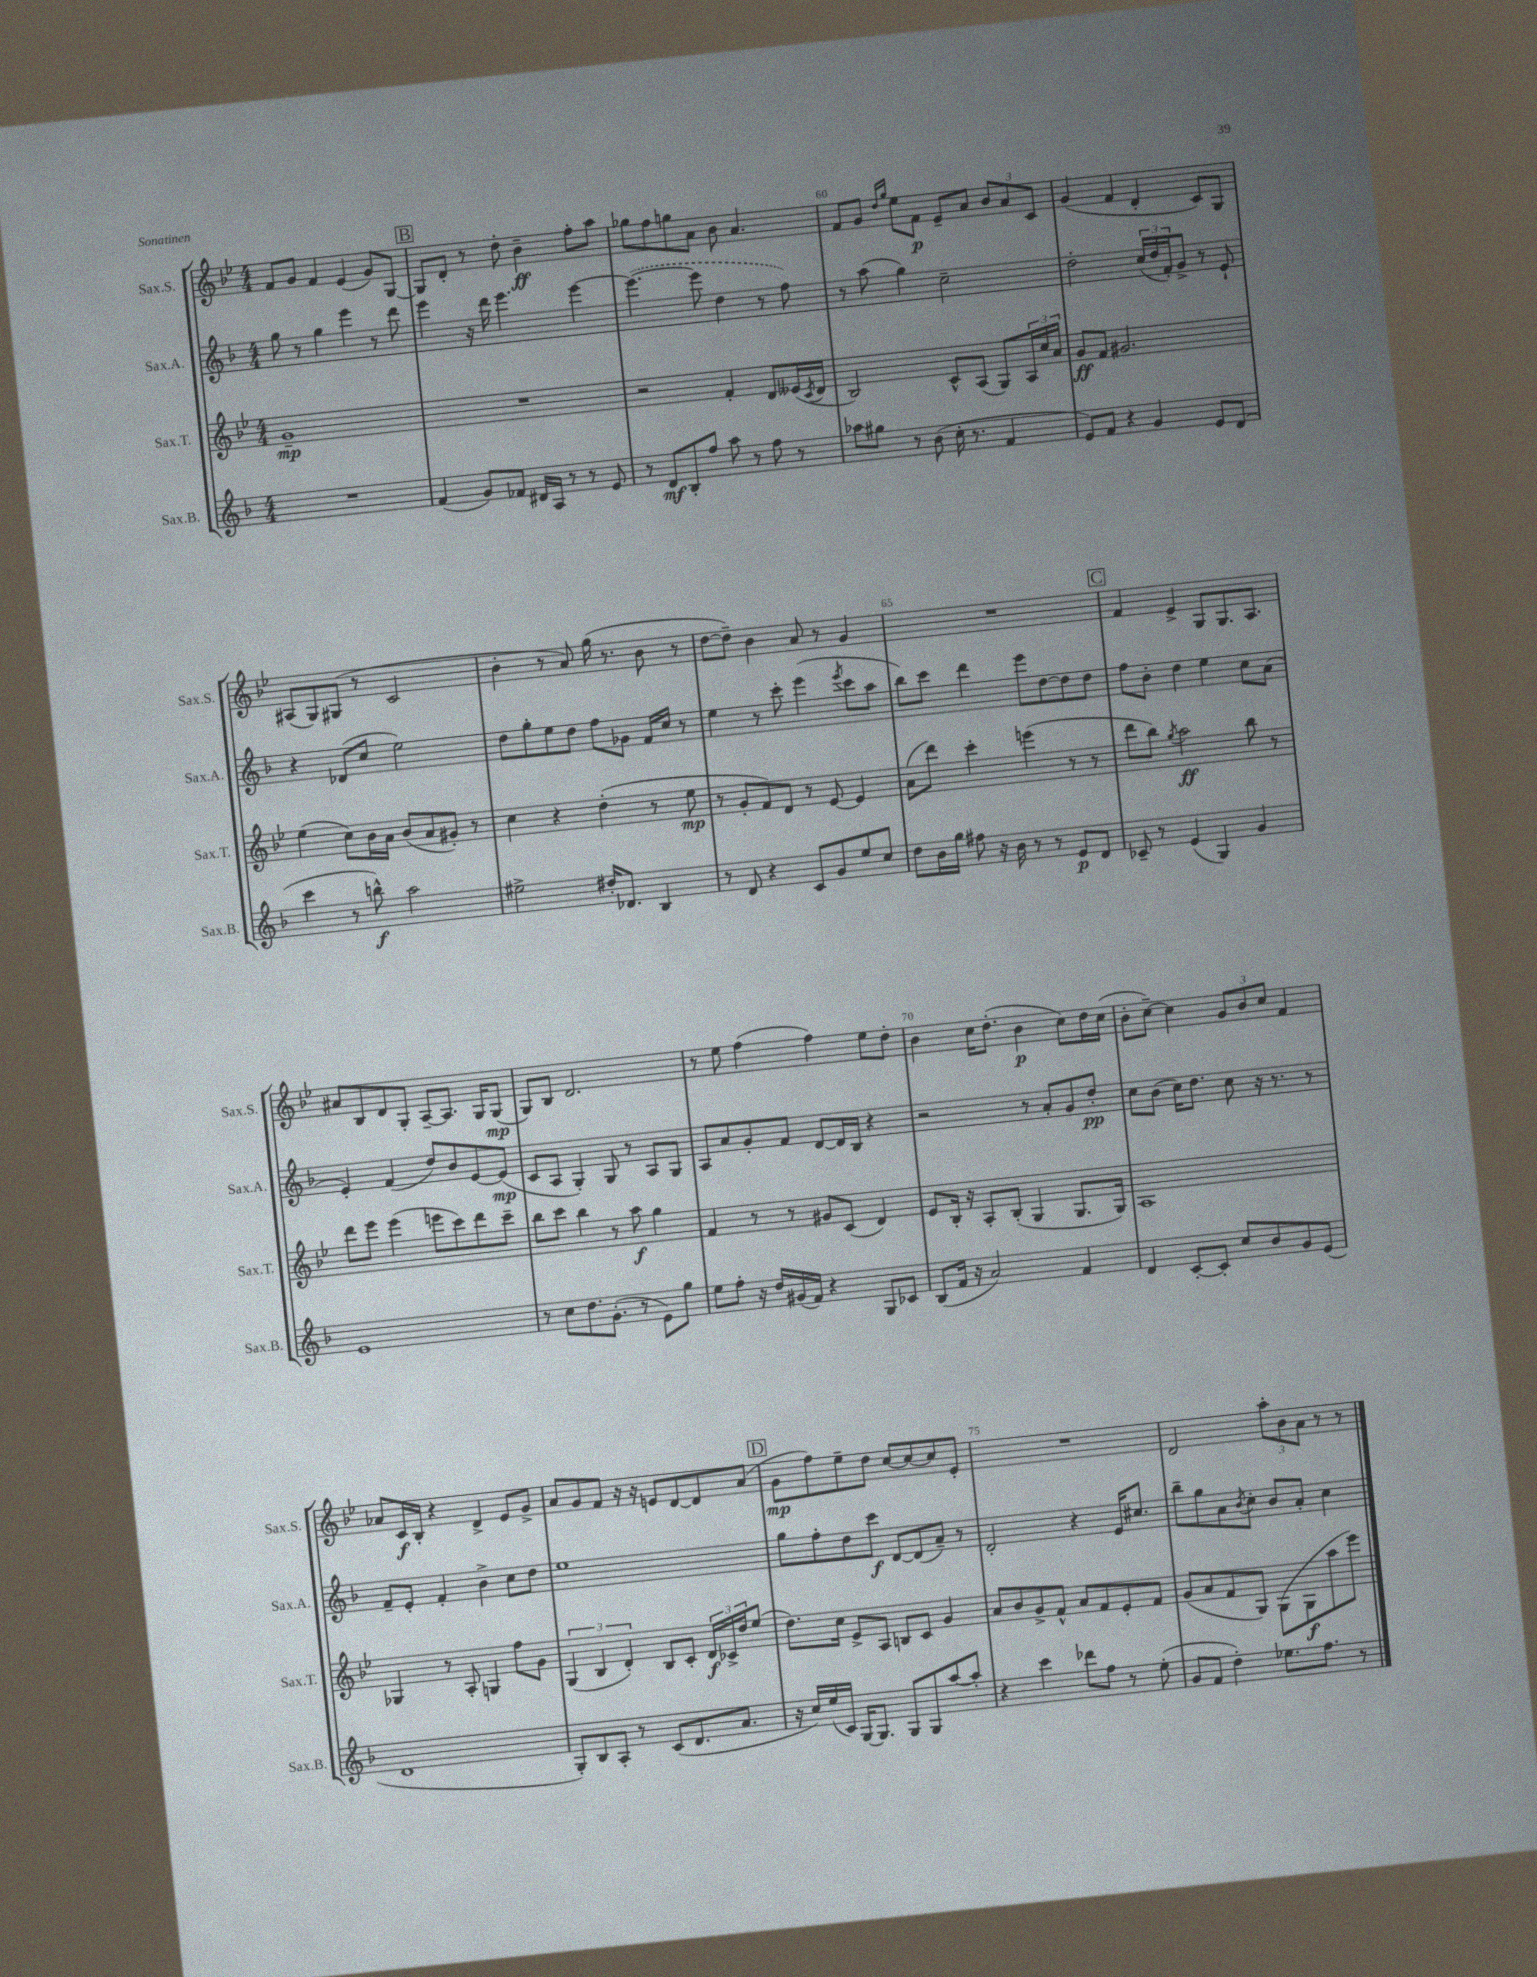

**kern	**dynam	**kern	**dynam	**kern	**dynam	**kern	**dynam
*part4	*part4	*part3	*part3	*part2	*part2	*part1	*part1
*staff4	*staff4	*staff3	*staff3	*staff2	*staff2	*staff1	*staff1
*I"Sax.B.	*	*I"Sax.T.	*	*I"Sax.A.	*	*I"Sax.S.	*
*I'Sax.B.	*	*I'Sax.T.	*	*I'Sax.A.	*	*I'Sax.S.	*
*clefG2	*	*clefG2	*	*clefG2	*	*clefG2	*
*k[b-]	*	*k[b-e-]	*	*k[b-]	*	*k[b-e-]	*
*M4/4	*	*M4/4	*	*M4/4	*	*M4/4	*
=57	=57	=57	=57	=57	=57	=57	=57
1r	.	1g~	mp	8gg\	.	8f/L	.
.	.	.	.	8r	.	8g/J	.
.	.	.	.	4gg\	.	4f/	.
.	.	.	.	4eee\	.	(4e-/	.
.	.	.	.	8r	.	8g/L)	.
.	.	.	.	8ddd\	.	[8G/J	.
!!LO:REH:place=s1:t=B
=58	=58	=58	=58	=58	=58	=58	=58
(4f/	.	1r	.	4eee\	.	8G/L]	.
.	.	.	.	.	.	8d'/J	.
8g/L)	.	.	.	16r	.	8r	.
.	.	.	.	16ddd\	.	.	.
8f-X/J	.	.	.	4.eee\	.	8dd'\	.
16d#X/LL	.	.	.	.	.	4b-~\	ff
16A/JJ	.	.	.	.	.	.	.
8r	.	.	.	.	.	.	.
8r	.	.	.	[4eee\	.	8ff'\L	.
8e/	.	.	.	.	.	8aa\J	.
=59	=59	=59	=59	=59	=59	=59	=59
8r	.	2r	.	(4.eee\_	.	8gg-X\L	.
8d/L	mf	.	.	.	.	8ff\	.
8B-'/	.	.	.	.	.	8ggn\	.
8ff/J	.	.	.	8eee\]	.	8a\J	.
8aa\	.	4f'/	.	4dd\	.	8b-\	.
8r	.	.	.	.	.	4.a/	.
8ff\	.	8d/L	.	8r	.	.	.
8r	.	(16e--X/L	.	8ff\)	.	.	.
.	.	8qc/	.	.	.	.	.
.	.	16d/JJ	.	.	.	.	.
=60	=60	=60	=60	=60	=60	=60	=60
8aa-X\L	.	2B-/)	.	8r	.	8f/L	.
8gg#X\J	.	.	.	(8aa\	.	8g/J	.
.	.	.	.	.	.	16qqdd/LL	.
.	.	.	.	.	.	16qqgg/JJ	.
8r	.	.	.	4gg\)	.	8ee-\L	.
(8b-\	.	.	.	.	.	8f\J	p
16cc'\	.	8c^^/L	.	2cc~\	.	8e-~/L	.
8.r	.	.	.	.	.	.	.
.	.	(8A/J	.	.	.	8a/J	.
4f/	.	8G/L)	.	.	.	12b-/L	.
.	.	.	.	.	.	12a/	.
.	.	24A/L	.	.	.	.	.
.	.	24cc/	.	.	.	12c/J	.
.	.	24a/JJ	.	.	.	.	.
=61	=61	=61	=61	=61	=61	=61	=61
8e/L)	.	8g/L	ff	2dd'\	.	(4g/	.
8f/J	.	8f/J	.	.	.	.	.
4r	.	2.g#X/	.	.	.	4f/	.
4g/	.	.	.	(24cc/LL	.	4d'/	.
.	.	.	.	24dd/	.	.	.
.	.	.	.	24f'/J)	.	.	.
.	.	.	.	8g^/J	.	.	.
8e/L	.	.	.	8r	.	8c/L)	.
(8d/J	.	.	.	8e`/	.	8G/J	.
!!LO:LB:g=z
=62	=62	=62	=62	=62	=62	=62	=62
4ccc\	.	(4ee-\	.	4r	.	(8A#X/L	.
.	.	.	.	.	.	8G/)	.
8r	.	8cc\L)	.	(8d-X/L	.	(8G#X/J	.
8bbn^^\)	f	16b-\L	.	8cc/J	.	8r	.
.	.	16a\JJ	.	.	.	.	.
2aa\	.	(8b-/L	.	2ee\)	.	2c/	.
.	.	8a/	.	.	.	.	.
.	.	8g#X'/J)	.	.	.	.	.
.	.	8r	.	.	.	.	.
=63	=63	=63	=63	=63	=63	=63	=63
2ee#X^\	.	4cc\	.	8dd\L	.	4b-'\	.
.	.	.	.	8gg'\	.	.	.
.	.	4r	.	8ee\	.	8r	.
.	.	.	.	8dd\J	.	8a/)	.
16dd#X'/KL	.	(4dd'\	.	8ff\L	.	(16gg\	.
8.d-X/J	.	.	.	.	.	8.r	.
.	.	.	.	8g-X\J	.	.	.
4B-/	.	8r	.	16f/LL	.	8b-\	.
.	.	.	.	16cc/JJ	.	.	.
.	.	8ee-\	mp	8r	.	8r	.
=64	=64	=64	=64	=64	=64	=64	=64
8r	.	8r	.	4ee\	.	[8dd\L	.
8d/	.	8g'/L	.	.	.	8dd~\J])	.
4r	.	8f/)	.	8r	.	4b-\	.
.	.	8d/J	.	8ccc'\	.	.	.
8c/L	.	8r	.	(4eee\	.	8a/	.
8g/	.	[8e-/	.	.	.	8r	.
.	.	.	.	8qeee/	.	.	.
8ee/	.	4e-/]	.	8ccc\L	.	4g/	.
8cc/J	.	.	.	8aa\J	.	.	.
=65	=65	=65	=65	=65	=65	=65	=65
8dd\L	.	(8a\L	.	8bb-\L)	.	1r	.
16b-\L	.	8ddd\J)	.	8ccc\J	.	.	.
16gg\JJ	.	.	.	.	.	.	.
8ff#X\	.	4ccc'\	.	4ddd\	.	.	.
16r	.	.	.	.	.	.	.
16b-\	.	.	.	.	.	.	.
8r	.	(4eeen\	.	8eee\L	.	.	.
8r	.	.	.	[8dd\	.	.	.
8e/L	p	8r	.	8dd\]	.	.	.
8d/J	.	8r	.	8dd\J	.	.	.
!!LO:REH:place=s1:t=C
=66	=66	=66	=66	=66	=66	=66	=66
8c-X~/	.	8ddd\L	.	8ff\L	.	4f/	.
8r	.	8bb-\J)	.	8b-'\J	.	.	.
.	.	8qgg/	.	.	.	.	.
(4e/	.	2aa\	ff	4dd\	.	4e-^/	.
4G/)	.	.	.	4ee\	.	8G/L	.
.	.	.	.	.	.	8.G/	.
4g/	.	8bb-\	.	8cc\L	.	.	.
.	.	.	.	.	.	8.A/J	.
.	.	8r	.	(8a\J	.	.	.
!!LO:LB:g=z
=67	=67	=67	=67	=67	=67	=67	=67
1e	.	8ddd\L	.	4e'/)	.	8a#X/L	.
.	.	8eee-\J	.	.	.	8B-/	.
.	.	(4eee-\	.	(4f/	.	8d/	.
.	.	.	.	.	.	8G'/J	.
.	.	8eeen\L	.	8dd/L)	.	[8A~/L	.
.	.	8ccc\)	.	8b-/	.	8.A/J]	.
.	.	8ddd\	.	[8e/	.	.	.
.	.	.	.	.	.	16G/KL	.
.	.	8ccc~\J	.	(8e/J]	mp	(8G/J	mp
=68	=68	=68	=68	=68	=68	=68	=68
8r	.	8bb-\L	.	8c/L	.	8G/L)	.
8cc\L	.	8ccc\J	.	8A/J	.	8B-/J	.
8.dd\	.	4bb-\	.	4G'/)	.	2.d/	.
(8.g'\J	.	.	.	.	.	.	.
.	.	8r	.	8G/	.	.	.
8r	.	8aa\	f	8r	.	.	.
8e\L)	.	4gg\	.	8A/L	.	.	.
8gg\J	.	.	.	8G/J	.	.	.
=69	=69	=69	=69	=69	=69	=69	=69
8ee\L	.	4f/	.	8A/L	.	8r	.
8ff'\J	.	.	.	8a/	.	8ee-\	.
16r	.	8r	.	8g'/	.	(4ff\	.
16dd/LL	.	.	.	.	.	.	.
(16g#X/	.	8r	.	8f/J	.	.	.
16f/JJ)	.	.	.	.	.	.	.
4r	.	8g#X/L	.	[8d/L	.	4ff\)	.
.	.	(8c/J	.	16d/L]	.	.	.
.	.	.	.	16B-/JJ	.	.	.
8G/L	.	4d/)	.	4r	.	8ee-\L	.
8c-X/J	.	.	.	.	.	8dd'\J	.
=70	=70	=70	=70	=70	=70	=70	=70
(8B-/L	.	8e-/L	.	2r	.	4b-\	.
16f/Jk	.	16B-'/Jk	.	.	.	.	.
16r	.	16r	.	.	.	.	.
2a/)	.	8A'/L	.	.	.	16cc\KL	.
.	.	.	.	.	.	(8.dd'\J	.
.	.	(8B-'/J	.	.	.	.	.
.	.	4G/	.	8r	.	4b-\	p
.	.	.	.	8a'/L	.	.	.
4f/	.	8.G/L	.	8g/	.	8cc\L)	.
.	.	.	.	8dd'/J	pp	16dd\L	.
.	.	16G/Jk)	.	.	.	(16cc\JJ	.
=71	=71	=71	=71	=71	=71	=71	=71
4d/	.	1A	.	8cc\L	.	8b-'\L	.
.	.	.	.	(8b-\J	.	[8cc~\J)	.
[8c'/L	.	.	.	16cc\KL)	.	4cc\]	.
.	.	.	.	8.dd\J	.	.	.
8c'/J]	.	.	.	.	.	.	.
8cc/L	.	.	.	8cc\	.	12g/L	.
.	.	.	.	.	.	12b-/	.
8b-/	.	.	.	16r	.	.	.
.	.	.	.	.	.	12cc/J	.
.	.	.	.	8.r	.	.	.
8g/	.	.	.	.	.	4f/	.
(8e/J	.	.	.	8r	.	.	.
!!LO:LB:g=z
=72	=72	=72	=72	=72	=72	=72	=72
1d	.	4G-X/	.	8f~/L	.	8a-X/L	.
.	.	.	.	8e'/J	.	16c/L	f
.	.	.	.	.	.	16B-'/JJ	.
.	.	8r	.	4f'/	.	4r	.
.	.	8A'/	.	.	.	.	.
.	.	4Gn/	.	4b-^\	.	4d^/	.
.	.	8ff\L	.	8cc\L	.	8e-/L	.
.	.	8g\J	.	8dd\J	.	8g^/J	.
=73	=73	=73	=73	=73	=73	=73	=73
8G'/L)	.	(6G/	.	1ee	.	8a/L	.
8B-/	.	.	.	.	.	8g/	.
.	.	6B-/	.	.	.	.	.
8A'/J	.	.	.	.	.	8f/J	.
.	.	6d'/)	.	.	.	.	.
8r	.	.	.	.	.	16r	.
.	.	.	.	.	.	16r	.
(8c/L	.	8B-/L	.	.	.	8en/L	.
8.d/	.	8c'/J	.	.	.	[8d/	.
.	.	24d/LL	f	.	.	8d/]	.
.	.	24c-X^/	.	.	.	.	.
8.a/J	.	.	.	.	.	.	.
.	.	24dd/J	.	.	.	.	.
.	.	(8ee-/J	.	.	.	(8a/J	.
!!LO:REH:place=s1:t=D
=74	=74	=74	=74	=74	=74	=74	=74
16r	.	8.dd\L)	.	8gg\L	.	8g\L	mp
16cc/LL)	.	.	.	.	.	.	.
(16ee/	.	.	.	8ff'\	.	8ff\)	.
16c/JJ)	.	16cc\Jk	.	.	.	.	.
[16G/KL	.	8e-^/L	.	8dd\	.	8ee-~\	.
8.G/J]	.	.	.	.	.	.	.
.	.	8A/J	.	8ccc\J	f	8dd\J	.
8G/L	.	8Bn/L	.	[8d/L	.	[8cc/L	.
8G/	.	8c/J	.	(8d/]	.	8cc/_	.
[8aa/	.	4g/	.	8a~/J)	.	8cc/]	.
8aa'/J]	.	.	.	8r	.	8e-'/J	.
=75	=75	=75	=75	=75	=75	=75	=75
4r	.	8a/L	.	2d'/	.	1r	.
.	.	8b-/	.	.	.	.	.
4ccc\	.	8g^/	.	.	.	.	.
.	.	8f^^/J	.	.	.	.	.
8ddd-X\L	.	8a/L	.	4r	.	.	.
8ff\J	.	8f/	.	.	.	.	.
8r	.	8e-'/	.	16e/KL	.	.	.
.	.	.	.	8.cc#X/J	.	.	.
(8ee'\	.	8f/J	.	.	.	.	.
=76	=76	=76	=76	=76	=76	=76	=76
8g/L	.	(8g/L	.	8bb-~\L	.	2d/	.
8f/J	.	8a/	.	8gg\	.	.	.
4dd'\)	.	8f/	.	8a\	.	.	.
.	.	.	.	8qb-/	.	.	.
.	.	8G/J)	.	8cc'\J	.	.	.
8.ee-X\L	.	(8G\L	.	8b-/L	.	12aa'\L	.
.	.	.	.	.	.	12b-\	.
.	.	8G\	f	8a'/J	.	.	.
.	.	.	.	.	.	12a\J	.
8.ff\J	.	.	.	.	.	.	.
.	.	8aa\	.	4cc\	.	8r	.
8r	.	8eee-\J)	.	.	.	8r	.
==	==	==	==	==	==	==	==
*-	*-	*-	*-	*-	*-	*-	*-
